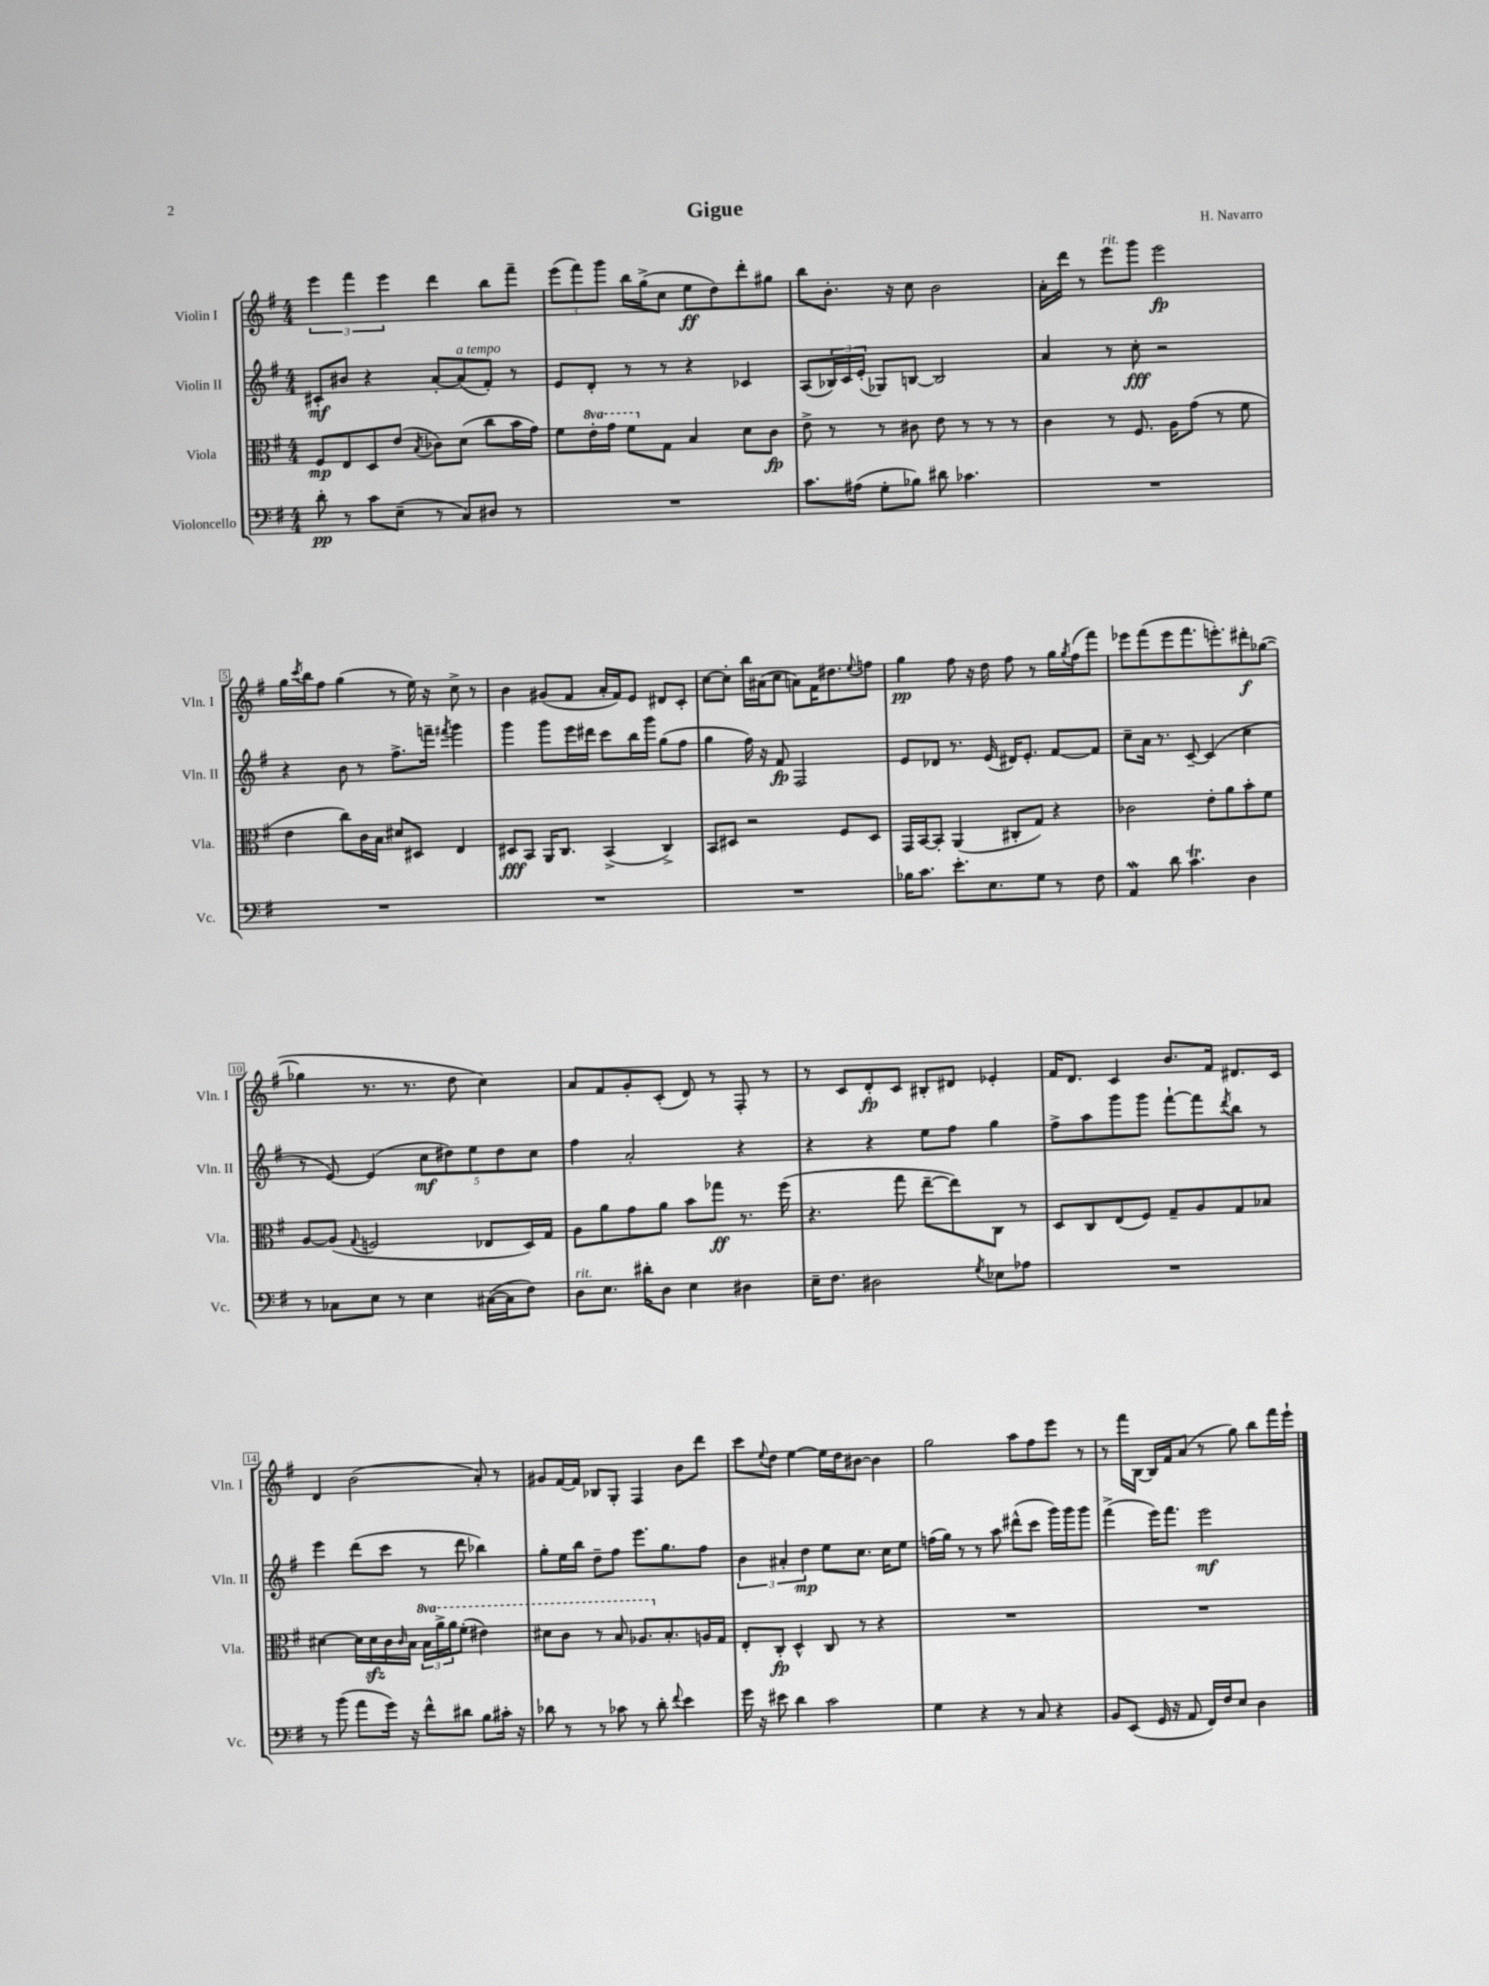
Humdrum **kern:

**kern	**dynam	**kern	**dynam	**kern	**dynam	**kern	**dynam
*part4	*part4	*part3	*part3	*part2	*part2	*part1	*part1
*staff4	*staff4	*staff3	*staff3	*staff2	*staff2	*staff1	*staff1
*I"Violoncello	*	*I"Viola	*	*I"Violin II	*	*I"Violin I	*
*I'Vc.	*	*I'Vla.	*	*I'Vln. II	*	*I'Vln. I	*
*clefF4	*	*clefC3	*	*clefG2	*	*clefG2	*
*k[f#]	*	*k[f#]	*	*k[f#]	*	*k[f#]	*
*M4/4	*	*M4/4	*	*M4/4	*	*M4/4	*
=1	=1	=1	=1	=1	=1	=1	=1
8d'\	pp	8F#/L	mp	8c#X'/L	mf	6eee\	.
8r	.	8E/	.	8b#X/J	.	.	.
.	.	.	.	.	.	6fff#\	.
8c\L	.	8D/	.	4r	.	.	.
.	.	.	.	.	.	6eee\	.
(8E~\J	.	(8e/J	.	.	.	.	.
.	.	8qB/	.	.	.	.	.
8r	.	8c-X\L)	.	[8a'/L	.	4ddd\	.
!	!	!	!	!LO:TX:a:i:t=a tempo	!	!	!
8C/L)	.	(8d\J	.	(8a/]	.	.	.
8D#X/J	.	8cc\L	.	8f#'/J)	.	8bb\L	.
8r	.	16b\L	.	8r	.	8fff#~\J	.
.	.	16g\JJ)	.	.	.	.	.
=2	=2	=2	=2	=2	=2	=2	=2
1r	.	8f#\L	.	8e/L	.	(12eee\L	.
.	.	.	.	.	.	12fff#\)	.
*	*	*8va	*	*	*	*	*
.	.	16ee'\L	.	8d'/J	.	.	.
.	.	.	.	.	.	12ggg\J	.
.	.	16gg\JJ	.	.	.	.	.
.	.	8ff#\L	.	8r	.	16bb\LL	.
.	.	.	.	.	.	(16gg^\J	.
*	*	*X8va	*	*	*	*	*
.	.	8G\J	.	8r	.	8cc\J	.
.	.	4B/	.	4r	.	8ee\L	ff
.	.	.	.	.	.	8dd\)	.
.	.	8d\L	.	4c-X/	.	8ddd'\	.
.	.	8c\J	fp	.	.	8gg#X\J	.
=3	=3	=3	=3	=3	=3	=3	=3
8.c\L	.	8e^\	.	(8A/L	.	8bb\L	.
.	.	8r	.	24B-X/L)	.	8.b'\J	.
.	.	.	.	24c/	.	.	.
(16A#X\Jk	.	.	.	.	.	.	.
.	.	.	.	(24e'/JJ	.	.	.
8G'\L	.	8r	.	8G-X/L)	.	.	.
.	.	.	.	.	.	16r	.
8B-X\J)	.	8c#X\	.	[8Bn/J	.	8cc\	.
8d#X\	.	8e\	.	2B/]	.	2b\	.
4.c-X\	.	8r	.	.	.	.	.
.	.	8r	.	.	.	.	.
.	.	8r	.	.	.	.	.
=4	=4	=4	=4	=4	=4	=4	=4
1r	.	4c\	.	4a/	.	16a'\LL	.
.	.	.	.	.	.	16ddd\JJ	.
.	.	.	.	.	.	8r	.
!	!	!	!	!	!	!LO:TX:a:i:t=rit.	!
.	.	8r	.	8r	.	8eee\L	.
.	.	8.F#/	.	8cc'\	fff	8ggg\J	.
.	.	.	.	2r	.	2eee\	fp
.	.	16A\KL	.	.	.	.	.
.	.	(8g\J	.	.	.	.	.
.	.	8r	.	.	.	.	.
.	.	8f#\	.	.	.	.	.
!!LO:LB:g=z
=5	=5	=5	=5	=5	=5	=5	=5
1r	.	4e\	.	4r	.	16gg\LL	.
.	.	.	.	.	.	8qccc/	.
.	.	.	.	.	.	16bb\J	.
.	.	.	.	.	.	8ff#\J	.
.	.	8cc\L)	.	8b\	.	(4gg\	.
.	.	16c\L	.	8r	.	.	.
.	.	16B\JJ	.	.	.	.	.
.	.	8d#X/L	.	8.ff#^\L	.	8r	.
.	.	8D#X/J	.	.	.	16ee\)	.
.	.	.	.	16fffn~\Jk	.	16r	.
.	.	.	.	8qfff#X/	.	.	.
.	.	4E/	.	4ggg\	.	8cc^\	.
.	.	.	.	.	.	8r	.
=6	=6	=6	=6	=6	=6	=6	=6
1r	.	8D#X/L	fff	4ggg\	.	4b\	.
.	.	8BB/J	.	.	.	.	.
.	.	16AA/KL	.	8ggg\L	.	(8g#X/L	.
.	.	8.C/J	.	.	.	.	.
.	.	.	.	16eee\L	.	8f#/J	.
.	.	.	.	16ddd#X\JJ	.	.	.
.	.	(4BB^/	.	8ccc\L	.	16a'/LL	.
.	.	.	.	.	.	16f#/J)	.
.	.	.	.	16bb\L	.	8e/J	.
.	.	.	.	16ggg\JJ	.	.	.
.	.	4C^/)	.	(8gg\L	.	8d#X/L	.
.	.	.	.	8ff#\J	.	8c'/J	.
=7	=7	=7	=7	=7	=7	=7	=7
1r	.	8BB/L	.	4gg\	.	[8cc\L	.
.	.	8D#X/J	.	.	.	8cc'\J]	.
.	.	2r	.	16ff#\)	.	16bb\LL	.
.	.	.	.	16r	.	(16a#X\J	.
.	.	.	.	8f#/	fp	8cc\J	.
.	.	.	.	2F#/	.	8an\L)	.
.	.	.	.	.	.	16f#\K	.
.	.	.	.	.	.	8.dd#X\	.
.	.	8F#/L	.	.	.	.	.
.	.	.	.	.	.	8qqee/	.
.	.	8D#/J	.	.	.	8ffn\J	.
=8	=8	=8	=8	=8	=8	=8	=8
16B-X\KL	.	16GG/LL	.	8e/L	.	4gg\	pp
8.c\J	.	[16BB/J	.	.	.	.	.
.	.	8BB'/J]	.	8d-X/J	.	.	.
8.e'\L	.	(4AA/	.	8.r	.	8ff#\	.
.	.	.	.	.	.	16r	.
8.E\	.	.	.	(16e/	.	16dd\	.
.	.	8C#X'/L	.	16d#X/KL)	.	8ff#\	.
.	.	.	.	8.e'/J	.	.	.
8G\J	.	8G/J)	.	.	.	8r	.
8r	.	4r	.	[8f#/L	.	16gg\LL	.
.	.	.	.	.	.	8qgg/	.
.	.	.	.	.	.	(16ff#\J	.
8F#\	.	.	.	8f#/J]	.	8fff#\J)	.
=9	=9	=9	=9	=9	=9	=9	=9
4AAW/	.	2c-X\	.	8cc~\L	.	8eee-X\L	.
.	.	.	.	16a\Jk	.	(8fff#\	.
.	.	.	.	8.r	.	.	.
8d\	.	.	.	.	.	8eee-\	.
4.cT\	.	.	.	[8c~/	.	8.fff#\	.
.	.	8e'\L	.	(4c/]	.	.	.
.	.	.	.	.	.	8.eeen'\)	.
.	.	8a\	.	.	.	.	.
4D\	.	8b'\	.	4cc\	.	8ddd#X'\	f
.	.	8f#\J	.	.	.	([8gg-X\J	.
!!LO:LB:g=z
=10	=10	=10	=10	=10	=10	=10	=10
8r	.	[8A/L	.	8r	.	4gg-X\]	.
8C-X\L	.	(8A/J]	.	[8e/)	.	.	.
.	.	8qqG/	.	.	.	.	.
8E\J	.	2Fn/	.	(4e/]	.	8.r	.
8r	.	.	.	.	.	.	.
.	.	.	.	.	.	8.r	.
4E\	.	.	.	10cc\L	mf	.	.
.	.	.	.	10dd#X\)	.	.	.
.	.	.	.	.	.	8dd\	.
.	.	.	.	10ee\	.	.	.
([16C#X\LL	.	8E-X/L	.	.	.	4cc\)	.
.	.	.	.	10dd#\	.	.	.
16C#\J]	.	.	.	.	.	.	.
8F#\J)	.	16D/L)	.	.	.	.	.
.	.	.	.	10cc\J	.	.	.
.	.	16G/JJ	.	.	.	.	.
=11	=11	=11	=11	=11	=11	=11	=11
!LO:TX:a:i:t=rit.	!	!	!	!	!	!	!
8D\L	.	8A\L	.	4ff#\	.	8a/L	.
8.E\J	.	8a\	.	.	.	8f#/	.
.	.	8g\	.	2a'/	.	8g'/	.
16d#X'\KL	.	.	.	.	.	.	.
8D\J	.	8a\J	.	.	.	(8c'/J	.
4E\	.	8b\L	.	.	.	8d/)	.
.	.	8gg-X\J	ff	.	.	8r	.
4D#X\	.	8.r	.	4r	.	8F#'/	.
.	.	.	.	.	.	8r	.
.	.	(16ff#\	.	.	.	.	.
=12	=12	=12	=12	=12	=12	=12	=12
16E~\KL	.	4.r	.	4r	.	8r	.
8.F#\J	.	.	.	.	.	.	.
.	.	.	.	.	.	8c/L	.
2D#X\	.	.	.	4r	.	8d'/	fp
.	.	8gg\	.	.	.	8c/J	.
.	.	[8ee~\L	.	8ee\L	.	8B#X'/L	.
.	.	8ee\])	.	8ff#\J	.	8d#X/J	.
8qG/	.	.	.	.	.	.	.
8E-X\L	.	8C\J	.	4gg\	.	4e-X'/	.
8A-X\J	.	8r	.	.	.	.	.
=13	=13	=13	=13	=13	=13	=13	=13
1r	.	8D/L	.	8ff#^\L	.	16f#/KL	.
.	.	.	.	.	.	8.d/J	.
.	.	8C/	.	8aa\	.	.	.
.	.	(8E/	.	8ggg\	.	4c/	.
.	.	8F#/J)	.	8ggg\J	.	.	.
.	.	8G~/L	.	[8fff#`\L	.	8.b/L	.
.	.	8A/	.	8fff#\]	.	.	.
.	.	.	.	.	.	16f#/Jk	.
.	.	.	.	8qddd/	.	.	.
.	.	8G/	.	8bb\J	.	8.d#X/L	.
.	.	8B-X/J	.	8r	.	.	.
.	.	.	.	.	.	16c/Jk	.
!!LO:LB:g=z
=14	=14	=14	=14	=14	=14	=14	=14
8r	.	[4d#X\	.	4eee\	.	4d/	.
(8b\	.	.	.	.	.	.	.
8a\L	.	16d#\LL]	.	(8ddd\L	.	(2b\	.
.	.	16d#zz\	.	.	.	.	.
16g\Jk)	.	16c\	.	8ccc\J	.	.	.
.	.	16qqc/	.	.	.	.	.
16r	.	16B\JJ	.	.	.	.	.
*	*	*8va	*	*	*	*	*
8f#^^\L	.	24b\LL	.	8r	.	.	.
.	.	24aa^\	.	.	.	.	.
.	.	24aa\J	.	.	.	.	.
8d#X\J	.	(8ff#'\J	.	8ddd\	.	.	.
8B\L	.	4ee#X\)	.	4bb-X\)	.	8a'/)	.
16c#X'\Jk	.	.	.	.	.	8r	.
16r	.	.	.	.	.	.	.
=15	=15	=15	=15	=15	=15	=15	=15
8d-X\	.	8dd#X\L	.	8gg'\L	.	8g#X/L	.
8r	.	8cc\J	.	16ee\L	.	[16f#/L	.
.	.	.	.	16bb\JJ	.	16f#/JJ]	.
8r	.	8r	.	8dd~\L	.	8B-X/L	.
8c-X\	.	8b/	.	8ff#\J	.	8G'/J	.
8r	.	8.a-X/L	.	8.eee\L	.	4F#/	.
8d-'\	.	.	.	.	.	.	.
*	*	*X8va	*	*	*	*	*
.	.	8.B'/	.	8.gg\	.	.	.
8qqf#/	.	.	.	.	.	.	.
4e\	.	.	.	.	.	8b\L	.
.	.	16An/L	.	8ff#\J	.	8ddd\J	.
.	.	16G/JJ	.	.	.	.	.
=16	=16	=16	=16	=16	=16	=16	=16
16g\	.	8E'/L	.	6b\	.	8ccc\L	.
16r	.	.	.	.	.	.	.
.	.	.	.	.	.	8qqee/	.
8e#X\	.	8C'/J	fp	.	.	8dd\J	.
.	.	.	.	6a#X'/	.	.	.
4d\	.	4D^^/	.	.	.	[4ee\	.
.	.	.	.	6dd\	mp	.	.
2c\	.	8C/	.	8ee\L	.	16ee\LL]	.
.	.	.	.	.	.	16dd\J	.
.	.	8r	.	8.cc\J	.	[8b#X\J	.
.	.	4r	.	.	.	4b#\]	.
.	.	.	.	16cc\KL	.	.	.
.	.	.	.	8ee\J	.	.	.
=17	=17	=17	=17	=17	=17	=17	=17
4G\	.	1r	.	(16ffn\LL	.	2gg\	.
.	.	.	.	16gg\JJ)	.	.	.
.	.	.	.	8r	.	.	.
4r	.	.	.	8r	.	.	.
.	.	.	.	8aa\	.	.	.
8r	.	.	.	(8ddd#X^^\L	.	8aa\L	.
8C/	.	.	.	8ccc\J	.	8ff#\	.
4r	.	.	.	16ggg\LL)	.	8eee\J	.
.	.	.	.	16ggg\J	.	.	.
.	.	.	.	8ggg\J	.	8r	.
=18	=18	=18	=18	=18	=18	=18	=18
8BB/L	.	1r	.	(4fff#^\	.	8r	.
(8EE/J	.	.	.	.	.	16fff#\LL	.
.	.	.	.	.	.	[16B\JJ	.
16GG/	.	.	.	16eee\KL)	.	16B/LL]	.
16r	.	.	.	8.fff#\J	.	16f#/J	.
8AA/	.	.	.	.	.	(8a/J	.
16FF#/LL)	.	.	.	2eee\	mf	8r	.
16F#/J	.	.	.	.	.	.	.
8E/J	.	.	.	.	.	8gg\)	.
4D\	.	.	.	.	.	8bb\L	.
.	.	.	.	.	.	16fff#\L	.
.	.	.	.	.	.	16eee`\JJ	.
==	==	==	==	==	==	==	==
*-	*-	*-	*-	*-	*-	*-	*-
